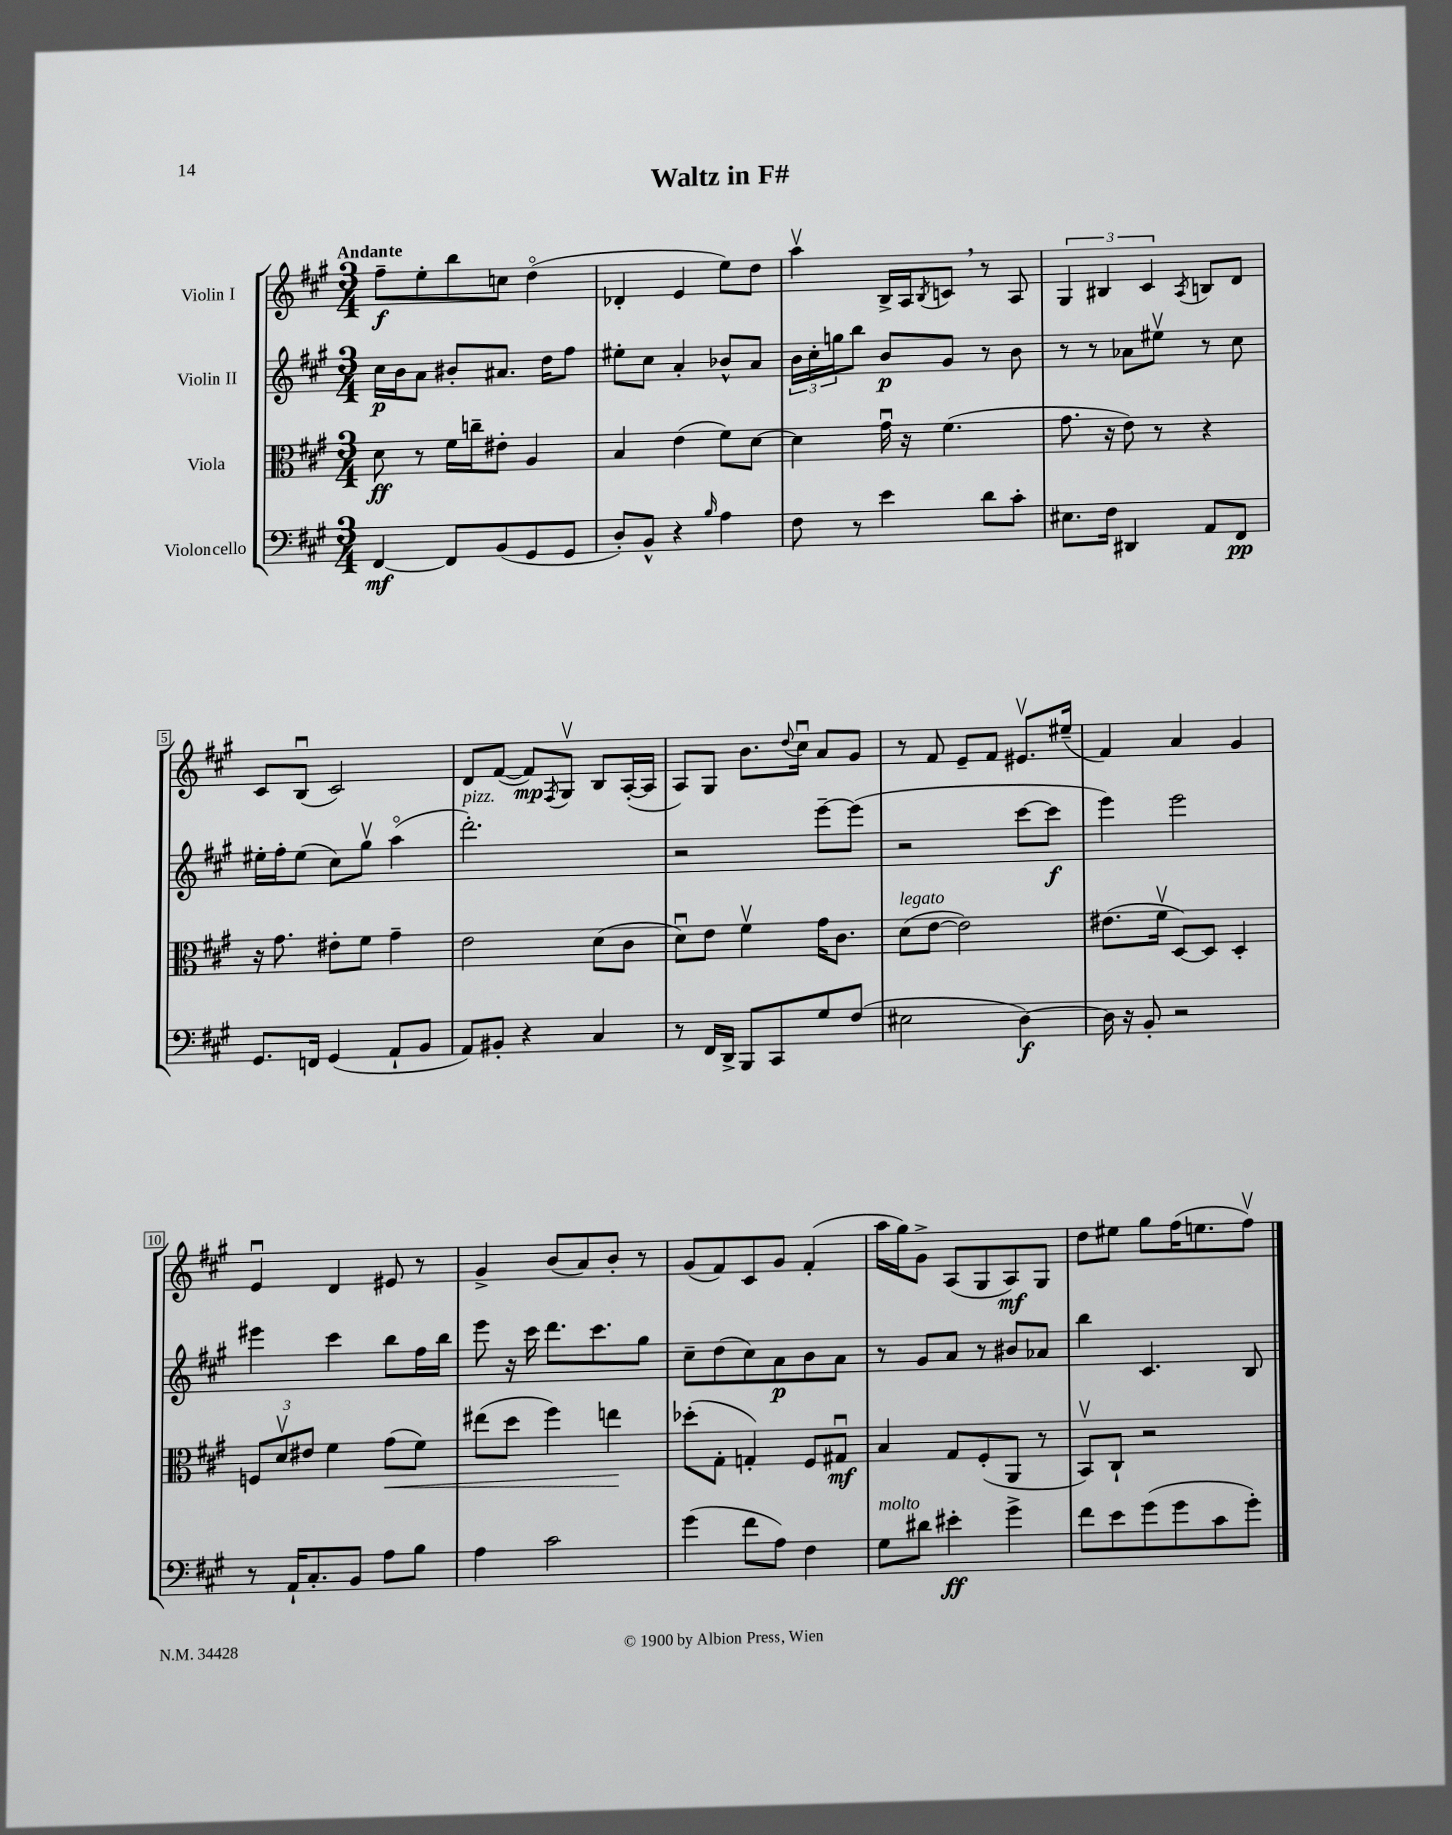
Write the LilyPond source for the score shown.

\header { title = "Waltz in F#" }
<<
\new StaffGroup <<
\new Staff = "s0" \with { instrumentName = "Violin I" } {
    \clef treble \key a \major \numericTimeSignature \time 3/4 \tempo "Andante"
    fis''8--\f e''8-. b''8 c''8 d''4\flageolet( |
    des'4-. e'4 e''8) d''8 |
    a''4\upbow b16-> a16 \acciaccatura { b8 } c'8 \breathe r8 a8 |
    \tuplet 3/2 { gis4 bis4 cis'4 } \acciaccatura { a8 } b8 d'8 |
    cis'8 b8\downbow( cis'2) |
    d'8 fis'8~( fis'8\mp) \acciaccatura { fis8 } gis8\upbow b8 a16~-.( a16 |
    a8) gis8 b'8. \appoggiatura { d''8 } cis''16\downbow a'8 gis'8 |
    r8 fis'8 e'8-- fis'8 eis'8.\upbow eis''16--( |
    fis'4) a'4 gis'4 |
    e'4\downbow d'4 eis'8 r8 |
    gis'4-> b'8( a'8) b'8-. r8 |
    gis'8( fis'8) cis'8 gis'8 fis'4-.( |
    a''16 gis''16) gis'8-> a8( gis8 a8\mf) gis8 |
    d''8 eis''8 gis''8 fis''16( e''8. fis''8\upbow) \bar "|." |
}
\new Staff = "s1" \with { instrumentName = "Violin II" } {
    \clef treble \key a \major \numericTimeSignature \time 3/4
    cis''16\p b'16 a'8 bis'8-. ais'8. d''16 fis''8 |
    eis''8-. cis''8 a'4-. bes'8-^ a'8 |
    \tuplet 3/2 { b'16 cis''16-. g''16 } b''8 b'8\p gis'8 r8 b'8 |
    r8 r8 aes'8 eis''8\upbow r8 cis''8 |
    eis''16-. fis''16-. eis''8( cis''8) gis''8\upbow a''4\flageolet( |
    d'''2.-.^\markup { \italic "pizz." }) |
    r2 e'''8~-- e'''8( |
    r2 cis'''8~ cis'''8\f |
    e'''4) e'''2 |
    eis'''4 cis'''4 b''8 fis''16 b''16 |
    e'''8 r16 cis'''16 d'''8. cis'''8. gis''8 |
    cis''8-- d''8( cis''8) a'8\p b'8 a'8 |
    r8 gis'8 a'8 r8 bis'8 aes'8 |
    b''4 cis'4. b8 \bar "|." |
}
\new Staff = "s2" \with { instrumentName = "Viola" } {
    \clef alto \key a \major \numericTimeSignature \time 3/4
    d'8\ff r8 fis'16 c''16-- eis'8-. a4 |
    b4 e'4( fis'8) d'8~ |
    d'4 gis'16\downbow r16 fis'4.( |
    gis'8. r16 e'8) r8 r4 |
    r16 gis'8. eis'8-. fis'8 gis'4-- |
    e'2 d'8( cis'8 |
    d'8\downbow) e'8 fis'4\upbow gis'16 cis'8. |
    d'8^\markup { \italic "legato" }( e'8~ e'2) |
    eis'8.( fis'16\upbow d8~) d8 d4-. |
    \tuplet 3/2 { f8 d'8\upbow eis'8 } fis'4 gis'8\<( fis'8) |
    eis''8( d''8 fis''4) e''4\! |
    des''8-.( gis8-. g4-.) fis8 gis8\downbow\mf |
    b4 gis8 fis8-.( a,8 r8 |
    b,8\upbow) cis8-! r2 \bar "|." |
}
\new Staff = "s3" \with { instrumentName = "Violoncello" } {
    \clef bass \key a \major \numericTimeSignature \time 3/4
    fis,4~\mf fis,8 b,8( gis,8 gis,8 |
    d8-.) b,8-^ r4 \grace { b16 } a4 |
    fis8 r8 e'4 d'8 cis'8-. |
    eis8. fis16 dis,4 a,8 fis,8\pp |
    gis,8. f,16 gis,4( a,8-! b,8 |
    a,8) bis,8-. r4 cis4 |
    r8 fis,16 d,16-> b,,8 cis,8 gis8 fis8( |
    eis2 d4~\f) |
    d16 r16 b,8-. r2 |
    r8 a,16-! cis8.-. b,8 a8 b8 |
    a4 cis'2 |
    gis'4( fis'8 a8) fis4 |
    gis8^\markup { \italic "molto" } dis'8 eis'4-.\ff gis'4-> |
    fis'8 e'8 gis'8( gis'8 cis'8 gis'8-.) \bar "|." |
}
>>
>>
\layout { \context { \Score \override BarNumber.stencil = #(make-stencil-boxer 0.1 0.3 ly:text-interface::print) } }
